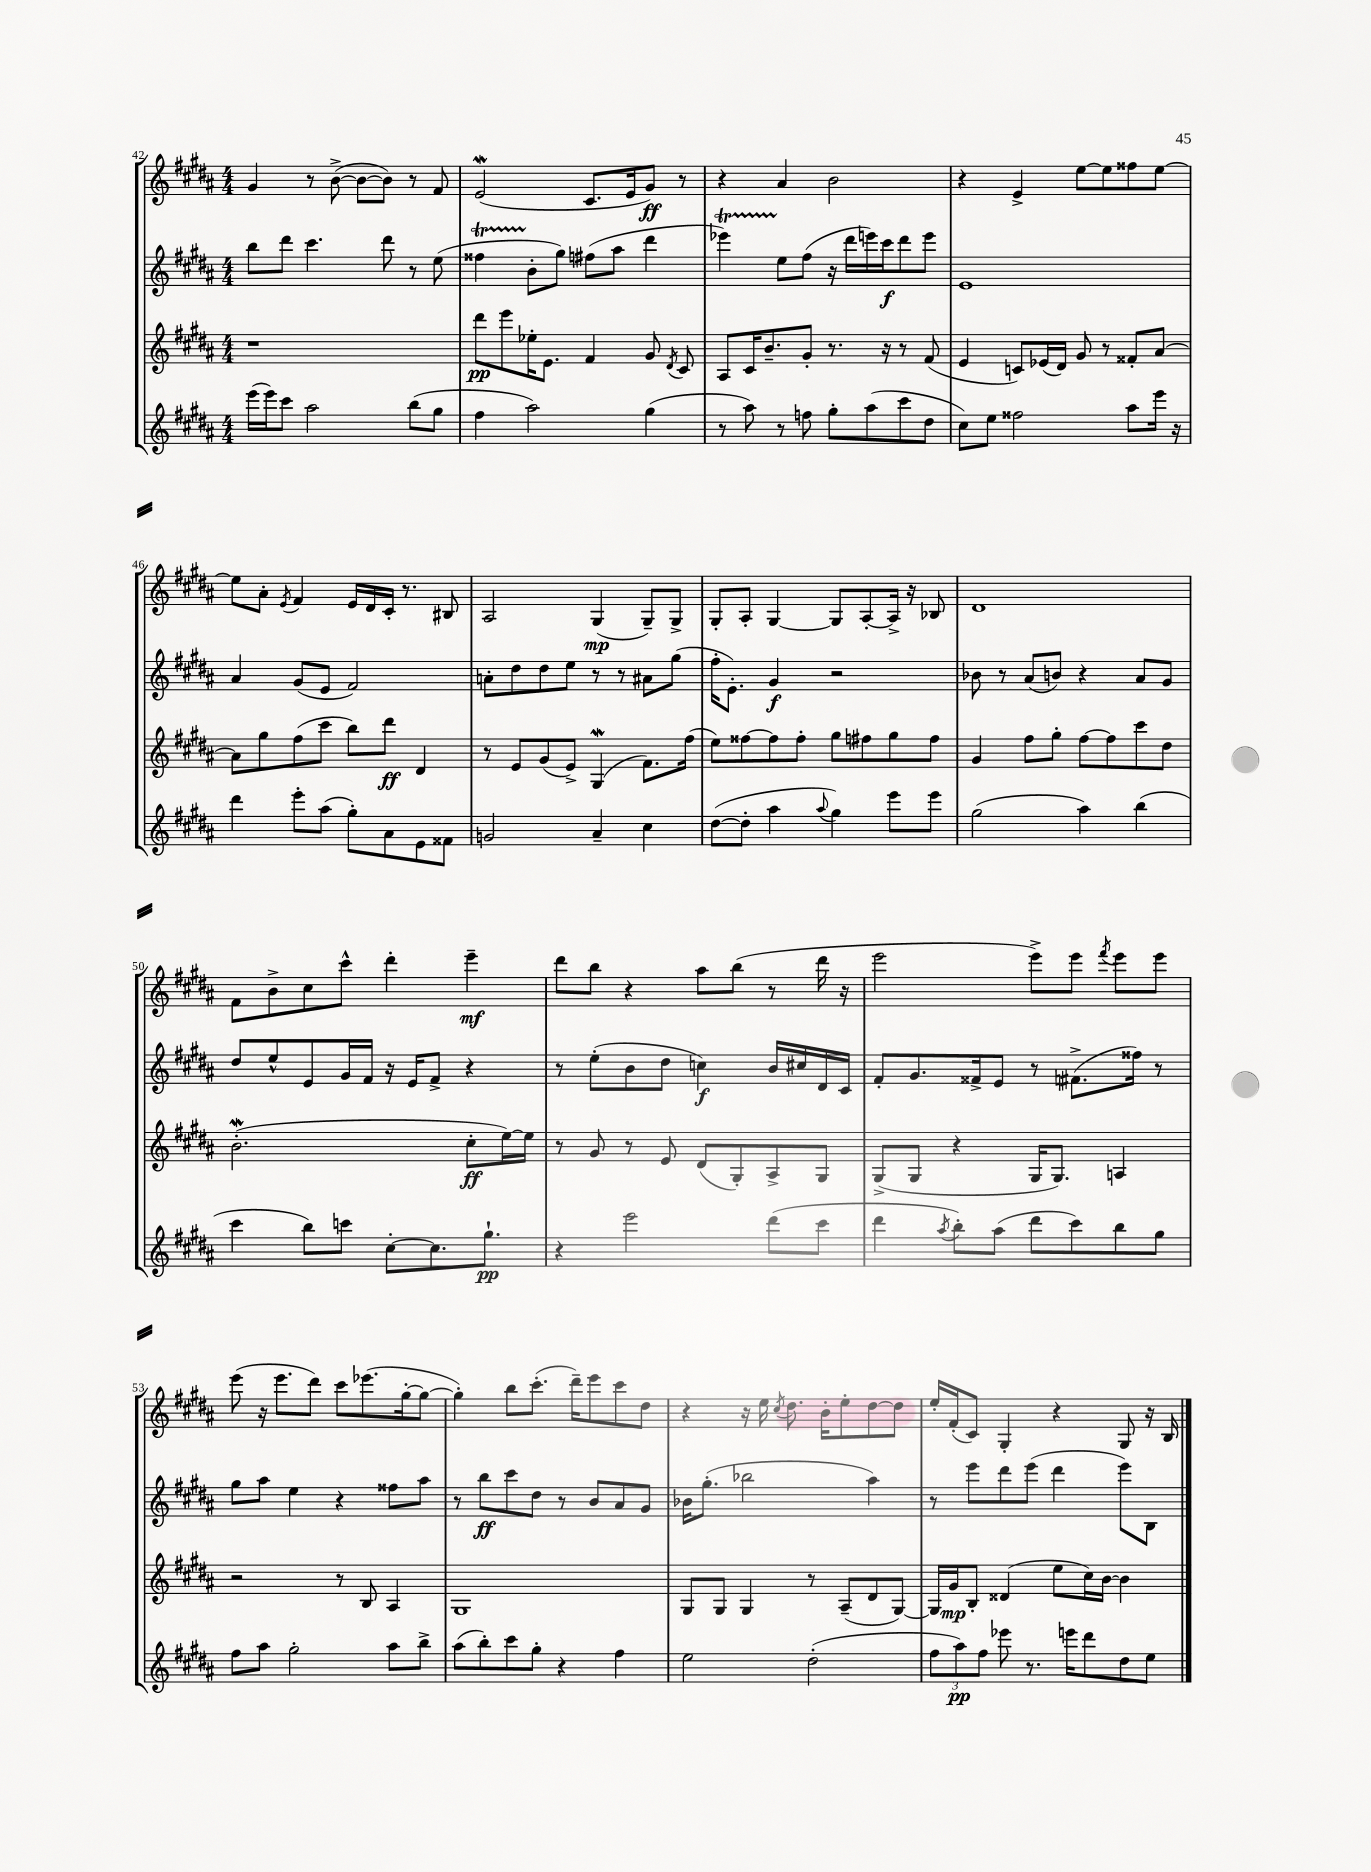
<<
\new StaffGroup <<
\new Staff = "s0" {
    \clef treble \key b \major \numericTimeSignature \time 4/4
    \autoBeamOff gis'4 r8 b'8~->( b'8[~ b'8]) r8 fis'8 |
    e'2\mordent( cis'8.[ e'16 gis'8]\ff) r8 |
    r4 ais'4 b'2 |
    r4 e'4-> e''8[~ e''8 fisis''8 e''8]~ |
    e''8[ ais'8]-. \acciaccatura { e'8 } fis'4 e'16[ dis'16 cis'16]-. r8. bis8 |
    ais2 gis4\mp( gis8[--) gis8]-> |
    gis8[-. ais8]-. gis4~ gis8[ ais8~-. ais16]-> r16 bes8 |
    dis'1 |
    fis'8[ b'8-> cis''8 cis'''8]-^ dis'''4-. e'''4--\mf |
    dis'''8[ b''8] r4 ais''8[ b''8]( r8 dis'''16 r16 |
    e'''2 e'''8[->) e'''8] \acciaccatura { fis'''8 } e'''8[ e'''8] |
    e'''8( r16 e'''8.[ dis'''8]) cis'''8[ ees'''8.( gis''16~-. gis''8]~ |
    gis''4-.) b''8[ cis'''8.]-.( dis'''16[--) e'''8 cis'''8 dis''8] |
    r4 r16 e''16 \acciaccatura { cis''8 } dis''8. b'16[-. e''8-. dis''8~ dis''8] |
    e''16[-. fis'16-.( cis'8]) gis4-. r4 gis8 r16 b16 \bar "|." |
}
\new Staff = "s1" {
    \clef treble \key b \major \numericTimeSignature \time 4/4
    \autoBeamOff b''8[ dis'''8] cis'''4. dis'''8 r8 e''8( |
    fisis''4\startTrillSpan b'8[-.\stopTrillSpan gis''8]) fis''8[( ais''8] dis'''4 |
    ees'''4\startTrillSpan) e''8[\stopTrillSpan fis''8]( r16 dis'''16[ e'''16) cis'''16\f dis'''8 e'''8] |
    e'1 |
    ais'4 gis'8[( e'8] fis'2) |
    a'8[-. dis''8 dis''8 e''8] r8 r8 ais'8[ gis''8]( |
    fis''16[-. e'8.]-.) gis'4\f r2 |
    bes'8 r8 ais'8[( b'8]) r4 ais'8[ gis'8] |
    dis''8[ e''8-^ e'8 gis'16 fis'16] r16 e'16[ fis'8]-> r4 |
    r8 e''8[-.( b'8 dis''8] c''4\f) b'16[ cis''16 dis'16 cis'16] |
    fis'8[-. gis'8. fisis'16-> e'8] r8 fis'8.[->( fisis''16]) r8 |
    gis''8[ ais''8] e''4 r4 fisis''8[ ais''8] |
    r8 b''8[\ff cis'''8 dis''8] r8 b'8[ ais'8 gis'8] |
    bes'16[ gis''8.]-.( bes''2 ais''4) |
    r8 e'''8[ dis'''8 e'''8]( dis'''4 e'''8[) b8] \bar "|." |
}
\new Staff = "s2" {
    \clef treble \key b \major \numericTimeSignature \time 4/4
    \autoBeamOff r1 |
    dis'''8[\pp e'''8 ees''16-. e'8.] fis'4 gis'8 \acciaccatura { dis'8 } cis'8 |
    ais8[ cis'16 b'8.-- gis'8]-. r8. r16 r8 fis'8( |
    e'4 c'8[) ees'16( dis'16]) gis'8 r8 fisis'8[-. ais'8]~ |
    ais'8[ gis''8 fis''8( cis'''8] b''8[) dis'''8]\ff dis'4 |
    r8 e'8[ gis'8( e'8]->) gis4\mordent( fis'8.[) fis''16]( |
    e''8[) fisis''8~ fisis''8 fisis''8]-. gis''8[ fis''8 gis''8 fis''8] |
    gis'4 fis''8[ gis''8]-. fis''8[~ fis''8 cis'''8 dis''8] |
    b'2.-.\mordent( cis''8[-.\ff e''16~) e''16] |
    r8 gis'8 r8 e'8 dis'8[( gis8-.) ais8-> gis8] |
    gis8[->( gis8] r4 gis16[ gis8.]) a4 |
    r2 r8 b8 ais4 |
    gis1 |
    gis8[ gis8] gis4 r8 ais8[--( dis'8 gis8]~) |
    gis16[ gis'16\mp b8]-. disis'4( e''8[ cis''16) b'16]~ b'4 \bar "|." |
}
\new Staff = "s3" {
    \clef treble \key b \major \numericTimeSignature \time 4/4
    \autoBeamOff e'''16[( e'''16) cis'''8] ais''2 b''8[( gis''8] |
    fis''4 ais''2) gis''4( |
    r8 ais''8) r8 f''8 gis''8[-. ais''8( cis'''8 dis''8] |
    cis''8[) e''8] fisis''2 ais''8[ e'''16] r16 |
    dis'''4 e'''8[-. ais''8]( gis''8[-.) ais'8 e'8 fisis'8] |
    g'2 ais'4-- cis''4 |
    dis''8[~( dis''8]-. ais''4 \appoggiatura { ais''8 } gis''4) e'''8[ e'''8] |
    gis''2( ais''4) b''4( |
    cis'''4 b''8[) c'''8] cis''8[~-. cis''8. gis''8.]-!\pp |
    r4 e'''2 dis'''8[( cis'''8] |
    dis'''4 \acciaccatura { ais''8 } b''8[-.) ais''8]( dis'''8[ cis'''8) b''8 gis''8] |
    fis''8[ ais''8] gis''2-. ais''8[ b''8]-> |
    ais''8[( b''8-.) cis'''8 gis''8]-. r4 fis''4 |
    e''2 dis''2-.( |
    \tuplet 3/2 { fis''8[ ais''8\pp) fis''8] } ees'''8 r8. e'''16[ dis'''8 dis''8 e''8] \bar "|." |
}
>>
>>
\layout { \context { \Score currentBarNumber = #42 } }
